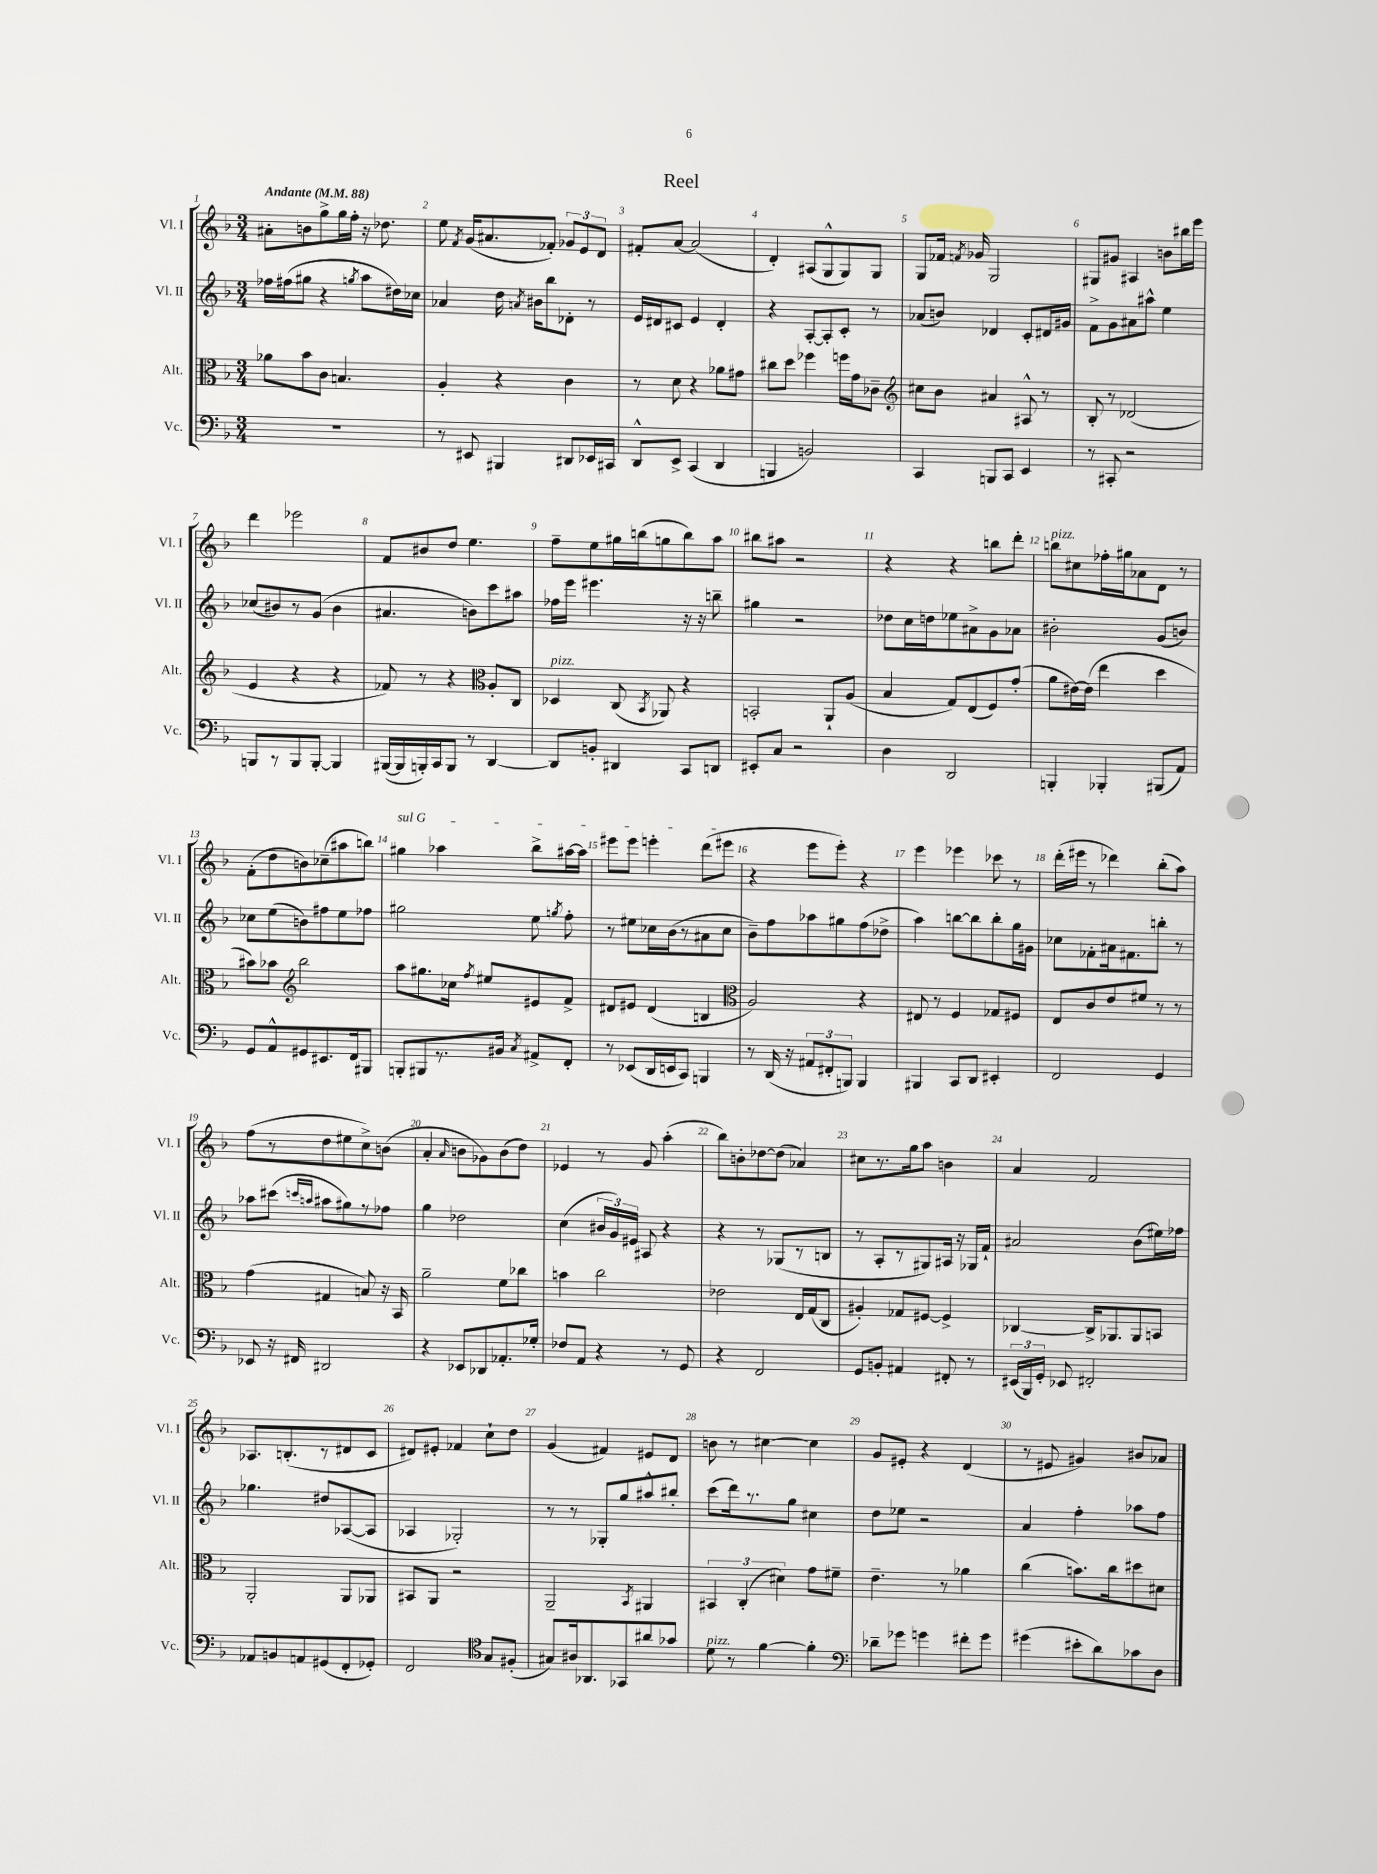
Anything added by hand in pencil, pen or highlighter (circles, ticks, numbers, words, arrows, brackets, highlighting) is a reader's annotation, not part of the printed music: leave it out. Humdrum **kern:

**kern	**kern	**kern	**kern
*part4	*part3	*part2	*part1
*staff4	*staff3	*staff2	*staff1
*I"Vc.	*I"Alt.	*I"Vl. II	*I"Vl. I
*I'Vc.	*I'Alt.	*I'Vl. II	*I'Vl. I
*clefF4	*clefC3	*clefG2	*clefG2
*k[b-]	*k[b-]	*k[b-]	*k[b-]
*M3/4	*M3/4	*M3/4	*M3/4
*MM88	*MM88	*MM88	*MM88
=1	=1	=1	=1
!	!	!	!LO:TX:a:B:t=Andante
2.r	8a-X\L	16ff-X\LL	8a#X'\L
.	.	(16ff#X\J	.
.	8b-\	8gg#X\J	8bn\
.	8c\J	4r	8gg^\
.	4.Bn/	.	16gg\L
.	.	.	16ff'\JJ
.	.	8qggn/	.
.	.	8aa\L	16r
.	.	.	8.dd-X\
.	.	16dd#X\L)	.
.	.	16cc-X\JJ	.
=2	=2	=2	=2
8r	4A'/	4a-X/	8ee\
.	.	.	8qf/
8EE#X/	.	.	(16g/KL
.	.	.	8.a#X/
4BBB#X/	4r	16dd\	.
.	.	8qan/	.
.	.	16b#X\KL	.
.	.	8bb-\	8f-X'/J)
8DD#X/L	4c\	8d-X'\J	12g-X/L
.	.	.	12e/
16EE-X/L	.	8r	.
.	.	.	12d/J
16CC#X/JJ	.	.	.
=3	=3	=3	=3
8DD^^/L	8r	16e/LL	8f#X'/L
.	.	16d#X/J	.
8EE^/J	8d\	8c#X/J	[8a/J
(4CC/	4r	4e/	(2a/]
4DD/	8a-X\L	4d#'/	.
.	8g#X\J	.	.
=4	=4	=4	=4
4BBBn/	8cc#X\L	4r	4d'/)
.	8dd\J	.	.
2BBn/)	4ff-X\	[8A'/L	(8A#X/L
.	.	8A'/]	8G^^/
.	16ffn\LL	8c'/J	8G/)
.	16g\J	.	.
.	8c-X~\J	8r	8G/J
=5	=5	=5	=5
*	*clefG2	*	*
4CC/	8cc#X\L	(8a-X/L	8G/L
.	8b-\J	8bn/J)	16f-X/Jk
.	.	.	8qfn/
.	.	.	16g-X/
8BBBn/L	4a#X/	4d-X/	2G/
8CC/J	.	.	.
4EE/	8A#X^^/	8c'/L	.
.	8r	16d#X/L	.
.	.	16g#X/JJ	.
=6	=6	=6	=6
8r	8B-'/	8f^\L	8G#X/L
8CC#X'/	8r	8g\	8g#X/J
2r	(2d-X/	8a#X\	4A#X/
.	.	8aa#X^^\J	.
.	.	4ee\	8bn\L
.	.	.	16bb#X\L
.	.	.	16eee\JJ
!!LO:LB:g=z
=7	=7	=7	=7
8BBBn/L	4e/	(8cc-X/L	4ddd\
8r	.	8b#X/)	.
8BBB/	4r	8r	2eee-X\
[8BBB'/J	.	(8g/J	.
4BBB/]	4r	4b#\	.
=8	=8	=8	=8
([16BBB#X/LL	8f-X/)	4.a#X/	8f/L
16BBB#/]	.	.	.
16BBBn'/)	8r	.	8b#X/
16CC/J	.	.	.
8BBB/J	4r	.	8dd/J
8r	.	8bn\L)	4.ee\
*	*clefC3	*	*
[4DD/	8A'/L	8ccc\	.
.	8C/J	8aa#X\J	.
=9	=9	=9	=9
!	!LO:TX:a:i:t=pizz.	!	!
8DD/L]	4D-X/	16ff-X\LL	8ff~\L
.	.	16eee\JJ	.
8BBn'/J	.	4.eee#X\	8ee\
4DD#X/	(8C/	.	16gg#X\L
.	.	.	(16bbn\J
.	8qBB-/	.	.
.	8AA-X/)	.	8ggn\
8CC/L	4r	16r	8bb\)
.	.	16r	.
8DDn/J	.	8bbn~\	8aa\J
=10	=10	=10	=10
8EE#X'/L	2BBn'/	4gg#X\	8bb#X\L
8C/J	.	.	8aa#X\J
2r	.	2r	2r
.	8AA`/L	.	.
.	(8A/J	.	.
=11	=11	=11	=11
4D\	4B-/	8dd-X\L	4r
.	.	16cc\L	.
.	.	16ddn\J	.
2DD/	8G/L)	8ee-X\	4r
.	(8E/	8a#X^\	.
.	8F/)	8g\	8bbn\L
.	(8g'/J	8a-X\J	8ddd'\J
=12	=12	=12	=12
!	!	!	!LO:TX:a:i:t=pizz.
4BBBn'/	8a\L	2b#X'\	8bbn\L
.	[16e#X\L)	.	8cc#X\
.	(16e#\JJ]	.	.
4BBB-X'/	4ee\	.	16ff-X'\L
.	.	.	16gg#X\J
.	.	.	8a-X\
(8BBB#X/L	4dd\	(8g/L	8d\J
8AA/J)	.	8bn/J)	8r
!!LO:LB:g=z
=13	=13	=13	=13
8GG/L	8b#X\L)	8cc-X\L	(8f'\L
8AA^^/	8b-X\J	(8ee\	8dd\
*	*clefG2	*	*
8GG#X/	2bb-\	8bn\)	8bn\)
8.EE#X/	.	8ff#X\	(8cc-X~\
.	.	8ee\	8aa#X\
16FF/k	.	.	.
8BBB#X/J	.	8ff-X\J	8bbn\J)
=14	=14	=14	=14
!	!	!	!LO:TX:a:i:t=sul G
8BBBn'/L	8aa\L	2gg#X\	4gg#X\
8BBB#X/	8.gg#X\	.	.
8.r	.	.	4aa-X\
.	16cc-X\Jk	.	.
.	8qff/	.	.
.	8ee#X/L	.	.
16BB#X/Jk	.	.	.
8qC/	.	.	.
8AA#X^/L	8e#X/	8ee\	8bb-^\L
.	.	8qggn/	.
8FF'/J	8f^/J	8ff'\	[16aa#X\L
.	.	.	16aa#\JJ]
=15	=15	=15	=15
8r	8d#X/L	8r	8eee#X\L
(8EE-X/L	8e#X/J	8ee#X\L	8eee#\J
16DD/L	(4d#/	16cc-X\L	4eeen'\
16EEn/J	.	(16b-\J	.
8CC/J)	.	8r	.
4BBBn/	4Bn/	8a#X\	(8ddd\L
.	.	8cc-\J	8eee#X\J
=16	=16	=16	=16
*	*clefC3	*	*
8r	2A/)	8b-~\L)	4r
(16DD/	.	8ff\	.
16r	.	.	.
12AA#X/L	.	8aa-X\	8eee\L
12FF#X'/	.	.	.
.	.	8gg#X\	8eee'\J)
12BBBn/J)	.	.	.
4BBB/	4r	(8ff\	4r
.	.	8dd-X^\J	.
=17	=17	=17	=17
4BBB#X/	8E#X/	4aa\)	4eee\
.	8r	.	.
8CC/L	4F/	[8bbn\L	4eee-X\
8DD/J	.	8bb\]	.
4EE#X'/	8G-X/L	8bb'\	8ccc-X\
.	8F#X/J	16gg\L	8r
.	.	16g#X\JJ	.
=18	=18	=18	=18
2FF/	8E/L	8cc-X\L	(16ddd'\LL
.	.	.	16eee#X\JJ
.	8c/	8f-X'\	8r
.	8e/	16a#X\k	4ddd-X\)
.	.	8.f#X\	.
.	8f#X/J	.	.
4GG/	8r	8bbn'\J	(8bb-'\L
.	8r	8r	8aa\J)
!!LO:LB:g=z
=19	=19	=19	=19
8EE-X/	(4g\	8aa-X\L	(8ff\L
16r	.	(8ccc#X\J	8r
16FF#X/	.	.	.
.	.	16qqcccn/LL	.
.	.	16qqaan/JJ	.
2DD#X/	4G#X/	8aa#X\L	8dd\
.	.	8gg#X\)	8ee#X\
.	8Bn/)	8r	8cc^\)
.	16r	8ff-X\J	(8bn\J
.	16BB-/	.	.
=20	=20	=20	=20
4r	2a~\	4gg\	4a'/
.	.	.	16qqa/
8EE-X/L	.	2dd-X\	8bn\L
8DD-X/	.	.	8g-X\)
8.AA-X'/	8f\L	.	(8b\
.	8cc-X\J	.	8dd\J)
16G-X'/Jk	.	.	.
=21	=21	=21	=21
8F-X/L	4bn\	(4cc\	4e-X/
8AA/J	.	.	.
4r	2cc\	24b#X/LL	8r
.	.	24g/)	.
.	.	24e#X/JJ	.
.	.	8A#X/	8g/
8r	.	4r	(4aa'\
8GG/	.	.	.
=22	=22	=22	=22
4r	2e-X\	4r	8bb-\L)
.	.	.	8bn'\
2FF/	.	8r	[8dd-X\
.	.	(8G-X/L	(8dd-\J]
.	16E/LL	8r	4a-X/)
.	(16G/J	.	.
.	8C/J	8Bn/J	.
=23	=23	=23	=23
8GG/L	4A#X'/)	8r	8cc#X\L
8BBn'/J	.	8A'/L	8.r
4AA#X/	8G-X/L	8r	.
.	.	.	16gg\k
.	[8F#X/J	8G#X/)	8aa\J
8FF#X'/	4F#^/]	16A#X/Jk	4bn\
.	.	16r	.
8r	.	16G-X/LL	.
.	.	16f`/JJ	.
=24	=24	=24	=24
(24EE#X/LL	[4C-X/	2a#X/	4a/
24BBB-/)	.	.	.
24GG'/JJ	.	.	.
8EE-X/	.	.	.
2FF#X'/	16C-^/KL]	.	2f/
.	8.AA-X/	.	.
.	8AA-/	(8b-\L	.
.	8BBn/J	16ee#X\L)	.
.	.	16ff-X\JJ	.
!!LO:LB:g=z
=25	=25	=25	=25
8AA-X/L	2AA'/	4.gg-X\	8.A-X/L
8BBn/	.	.	.
.	.	.	(8.Bn'/
8AAn/	.	.	.
(8GG#X/	.	8dd#X/L	8r
8FF'/	8AA/L	([8A-X/	8d#X/
8GG-X'/J)	8AA-X/J	8A-/J]	8c/J
=26	=26	=26	=26
2FF/	8BB#X/L	4A-X/	8d#X/L)
.	8AA/J	.	8e#X'/J
.	2r	2G-X'/)	4f-X/
*clefC4	*	*	*
8G/L	.	.	8cc`\L
(8F#X'/J	.	.	8dd\J
=27	=27	=27	=27
8G#X/L)	2AA~/	8r	(4g/
16A#X/k	.	8r	.
8.AA-X/	.	.	.
.	.	8G-X'/L	4f#X/)
8GG-X/	.	8gg/	.
.	8qBB-/	.	.
8a#X/	4AA#X/	8aa#X^^/	8e#X/L
8g-X/J	.	8bb#X'/J	8d/J
=28	=28	=28	=28
!LO:TX:a:i:t=pizz.	!	!	!
8d\	6BB#X/	(8ccc\L	8bn\
8r	.	16ddd\k)	8r
.	(6C'/	.	.
.	.	8.r	.
[4f\	.	.	[4cc#X\
.	6d#X\)	.	.
.	.	8gg\J	.
4f'\]	8g\L	4cc#X\	4cc#\]
.	8f#X~\J	.	.
=29	=29	=29	=29
*clefF4	*	*	*
8d-X~\L	4.e~\	8dd\L	8g/L
8g-X\J	.	8ee-X\J	8e#X'/J
4gn\	.	2r	4r
.	8r	.	.
8f#X'\L	4a-X\	.	(4d/
8g\J	.	.	.
=30	=30	=30	=30
(4g#X\	(4cc\	4a/	8r
.	.	.	8e#X/
8e#X'\L	8.bn\L)	4ff'\	4g#X/)
8d\)	.	.	.
.	16cc\k	.	.
8c-X\	8dd#X\	8aa-X\L	8b#X/L
8D\J	8d#X\J	8ff\J	8a-X/J
==	==	==	==
*-	*-	*-	*-
